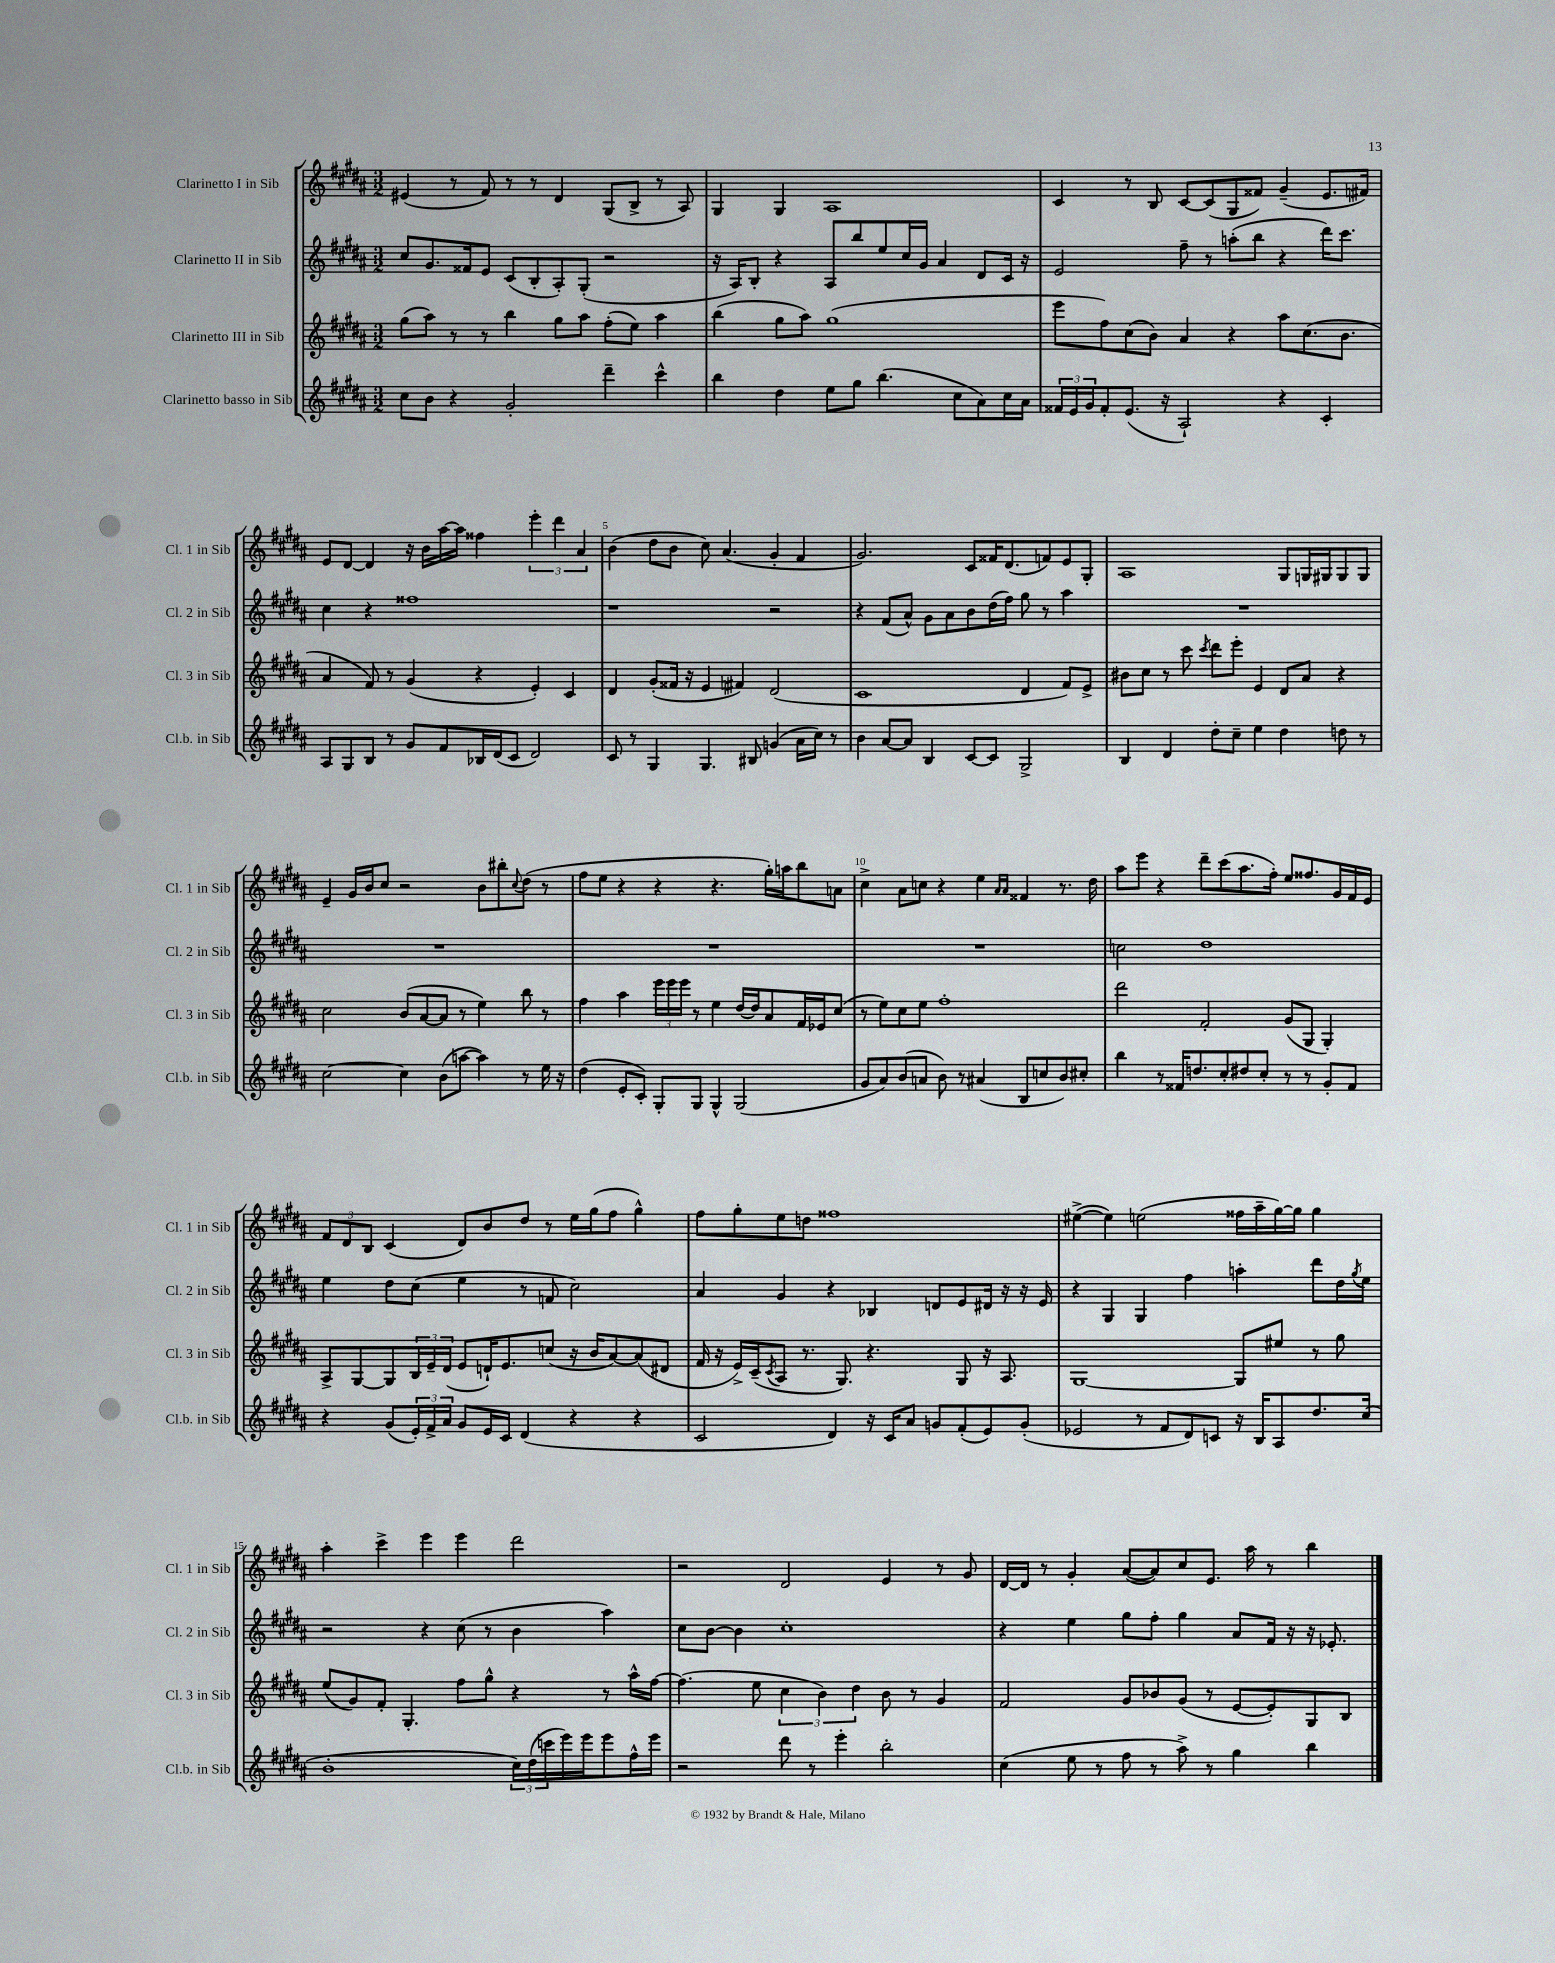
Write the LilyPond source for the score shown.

<<
\new StaffGroup <<
\new Staff = "s0" \with { instrumentName = "Clarinetto I in Sib" shortInstrumentName = "Cl. 1 in Sib" } {
    \clef treble \key b \major \numericTimeSignature \time 3/2
    eis'4( r8 fis'8) r8 r8 dis'4 gis8( b8-> r8 ais8) |
    gis4 gis4 ais1 |
    cis'4 r8 b8 cis'8~ cis'8( gis8 fisis'8) gis'4--( e'8. fis'16) |
    e'8 dis'8~ dis'4 r16 b'16 ais''16~ ais''16 fisis''4 \tuplet 3/2 { e'''4-. dis'''4 ais'4 } |
    b'4( dis''8 b'8 cis''8) ais'4.( gis'4-. fis'4 |
    gis'2.) cis'8 fisis'16 dis'8.( f'8) e'8 gis8-. |
    ais1 gis8 g16 gis16 gis8 gis8 |
    e'4-- gis'16 b'16 cis''8 r2 b'8 bis''8-. \appoggiatura { cis''8 } dis''8( r8 |
    fis''8 e''8 r4 r4 r4. gis''16-.) a''16 b''8 a'8 |
    cis''4-> ais'8 c''8 r4 e''4 \grace { ais'16 ais'16 } fisis'4 r8. dis''16 |
    ais''8 e'''8 r4 dis'''8-- cis'''8( ais''8. fis''16-.) e''8 fisis''8. gis'16 fis'16 e'16 |
    \tuplet 3/2 { fis'8 dis'8 b8 } cis'4( dis'8) b'8 dis''8 r8 e''16 gis''16( fis''8 gis''4-^) |
    fis''8 gis''8-. e''8 d''8 fisis''1 |
    eis''4~->( eis''4) e''2( fisis''16 ais''16-- gis''16~) gis''16 gis''4 |
    ais''4-. cis'''4-> e'''4 e'''4 dis'''2 |
    r2 dis'2 e'4 r8 gis'8 |
    dis'16~ dis'16 r8 gis'4-. ais'8~( ais'8) cis''8 e'8. ais''16 r8 b''4 \bar "|." |
}
\new Staff = "s1" \with { instrumentName = "Clarinetto II in Sib" shortInstrumentName = "Cl. 2 in Sib" } {
    \clef treble \key b \major \numericTimeSignature \time 3/2
    cis''8 gis'8. fisis'16 e'8 cis'8( b8-. ais8-.) gis8-.( r2 |
    r16 ais16) b8-. r4 ais8 b''8 e''8 cis''16 gis'16 ais'4 dis'8 cis'16 r16 |
    e'2 fis''8-- r8 a''8-.( b''8 r4 dis'''16) cis'''8. |
    cis''4 r4 fisis''1 |
    r1 r2 |
    r4 fis'8( ais'8-^) gis'8 ais'8 b'8 dis''16( fis''16) gis''8 r8 ais''4 |
    R1. |
    R1. |
    R1. |
    R1. |
    c''2 dis''1 |
    e''4 dis''8 cis''8( e''4 r8 f'8 cis''2) |
    ais'4 gis'4 r4 bes4 d'8 e'8 dis'16 r16 r16 e'16 |
    r4 gis4 gis4 fis''4 a''4-. dis'''8 dis''16 \acciaccatura { gis''8 } e''16 |
    r2 r4 cis''8( r8 b'4 ais''4) |
    cis''8 b'8~ b'4 cis''1-. |
    r4 e''4 gis''8 fis''8-. gis''4 ais'8 fis'16 r16 r16 ees'8.-. \bar "|." |
}
\new Staff = "s2" \with { instrumentName = "Clarinetto III in Sib" shortInstrumentName = "Cl. 3 in Sib" } {
    \clef treble \key b \major \numericTimeSignature \time 3/2
    gis''8( ais''8) r8 r8 b''4 gis''8 ais''8 fis''8-.( e''8) ais''4 |
    b''4( gis''8 ais''8) gis''1( |
    e'''8 fis''8) cis''8( b'8) ais'4 r4 ais''8 cis''8.( b'8. |
    ais'4 fis'8) r8 gis'4( r4 e'4-.) cis'4 |
    dis'4 gis'8-.( fisis'16 r16 e'4 fis'4) dis'2( |
    cis'1 dis'4 fis'8) e'8-> |
    bis'8 cis''8 r8 cis'''8 \acciaccatura { cis'''8 } dis'''8 e'''8-. e'4 dis'8 ais'8 r4 |
    cis''2 b'8( ais'8~ ais'8 r8 e''4) b''8 r8 |
    fis''4 ais''4 \tuplet 3/2 { e'''16 e'''16 e'''16 } r8 e''4 dis''16~ dis''16 ais'8 fis'16 ees'16 cis''8( |
    r8 e''8) cis''8 e''8 fis''1-. |
    dis'''2 fis'2-. gis'8( gis8 gis4-.) |
    ais8-> gis8~ gis8 \tuplet 3/2 { b16 e'16-- dis'16( } e'8 d'16-!) e'8. c''8( r16 b'16 ais'8~) ais'8( dis'8 |
    fis'16 r16 e'16->) cis'16--( \acciaccatura { cis'8 } ais8 r8. gis8.) r4. gis8 r16 ais8. |
    gis1~ gis8 eis''8 r8 gis''8 |
    e''8( gis'8) fis'8-. gis4.-. fis''8 gis''8-^ r4 r8 ais''16-^ fis''16~ |
    fis''4.( e''8 \tuplet 3/2 { cis''4 b'4) dis''4 } b'8 r8 gis'4 |
    fis'2 gis'8 bes'8 gis'8( r8 e'8~ e'8-.) gis8 b8 \bar "|." |
}
\new Staff = "s3" \with { instrumentName = "Clarinetto basso in Sib" shortInstrumentName = "Cl.b. in Sib" } {
    \clef treble \key b \major \numericTimeSignature \time 3/2
    cis''8 b'8 r4 gis'2-. dis'''4-- cis'''4-^ |
    b''4 dis''4 e''8 gis''8 b''4.( cis''8 ais'8) cis''16 ais'16 |
    \tuplet 3/2 { fisis'16 e'16 gis'16 } fisis'8-. e'8.( r16 ais2-!) r4 cis'4-. |
    ais8 gis8 b8 r8 gis'8 fis'8 bes16 dis'16( cis'8 dis'2) |
    cis'8 r8 gis4 gis4. bis8 g'4( ais'16 cis''16) r8 |
    b'4 ais'8~ ais'8 b4 cis'8~ cis'8 gis2-> |
    b4 dis'4 dis''8-. cis''8-- e''4 dis''4 d''8 r8 |
    cis''2~ cis''4 b'8( a''8~ a''4) r8 e''16 r16 |
    dis''4( e'8-. cis'8-.) gis8-. gis8 gis4-^ gis2( |
    gis'8 ais'8) b'8( a'8 b'8) r8 ais'4( b8 c''8 b'8) cis''8-. |
    b''4 r8 fisis'16 d''8. cis''8-. dis''8 cis''8-. r8 r8 gis'8-. fisis'8 |
    r4 gis'8( \tuplet 3/2 { e'16-.) fis'16-> ais'16 } gis'8 e'16 cis'16 dis'4( r4 r4 |
    cis'2 dis'4) r16 cis'16 ais'8 g'8 fis'8-.( e'8) g'8-.( |
    ees'2 r8 fis'8 dis'8) c'8 r16 b16 ais8 dis''8. cis''16( |
    b'1-. \tuplet 3/2 { cis''16) dis''16( c'''16 } e'''16) e'''16 e'''8 fis''16-^ e'''16 |
    r2 dis'''8 r8 e'''4-. b''2-. |
    cis''4( e''8 r8 fis''8 r8 ais''8->) r8 gis''4 b''4 \bar "|." |
}
>>
>>
\layout { \context { \Score \override BarNumber.break-visibility = ##(#f #t #t) barNumberVisibility = #(every-nth-bar-number-visible 5) } }
